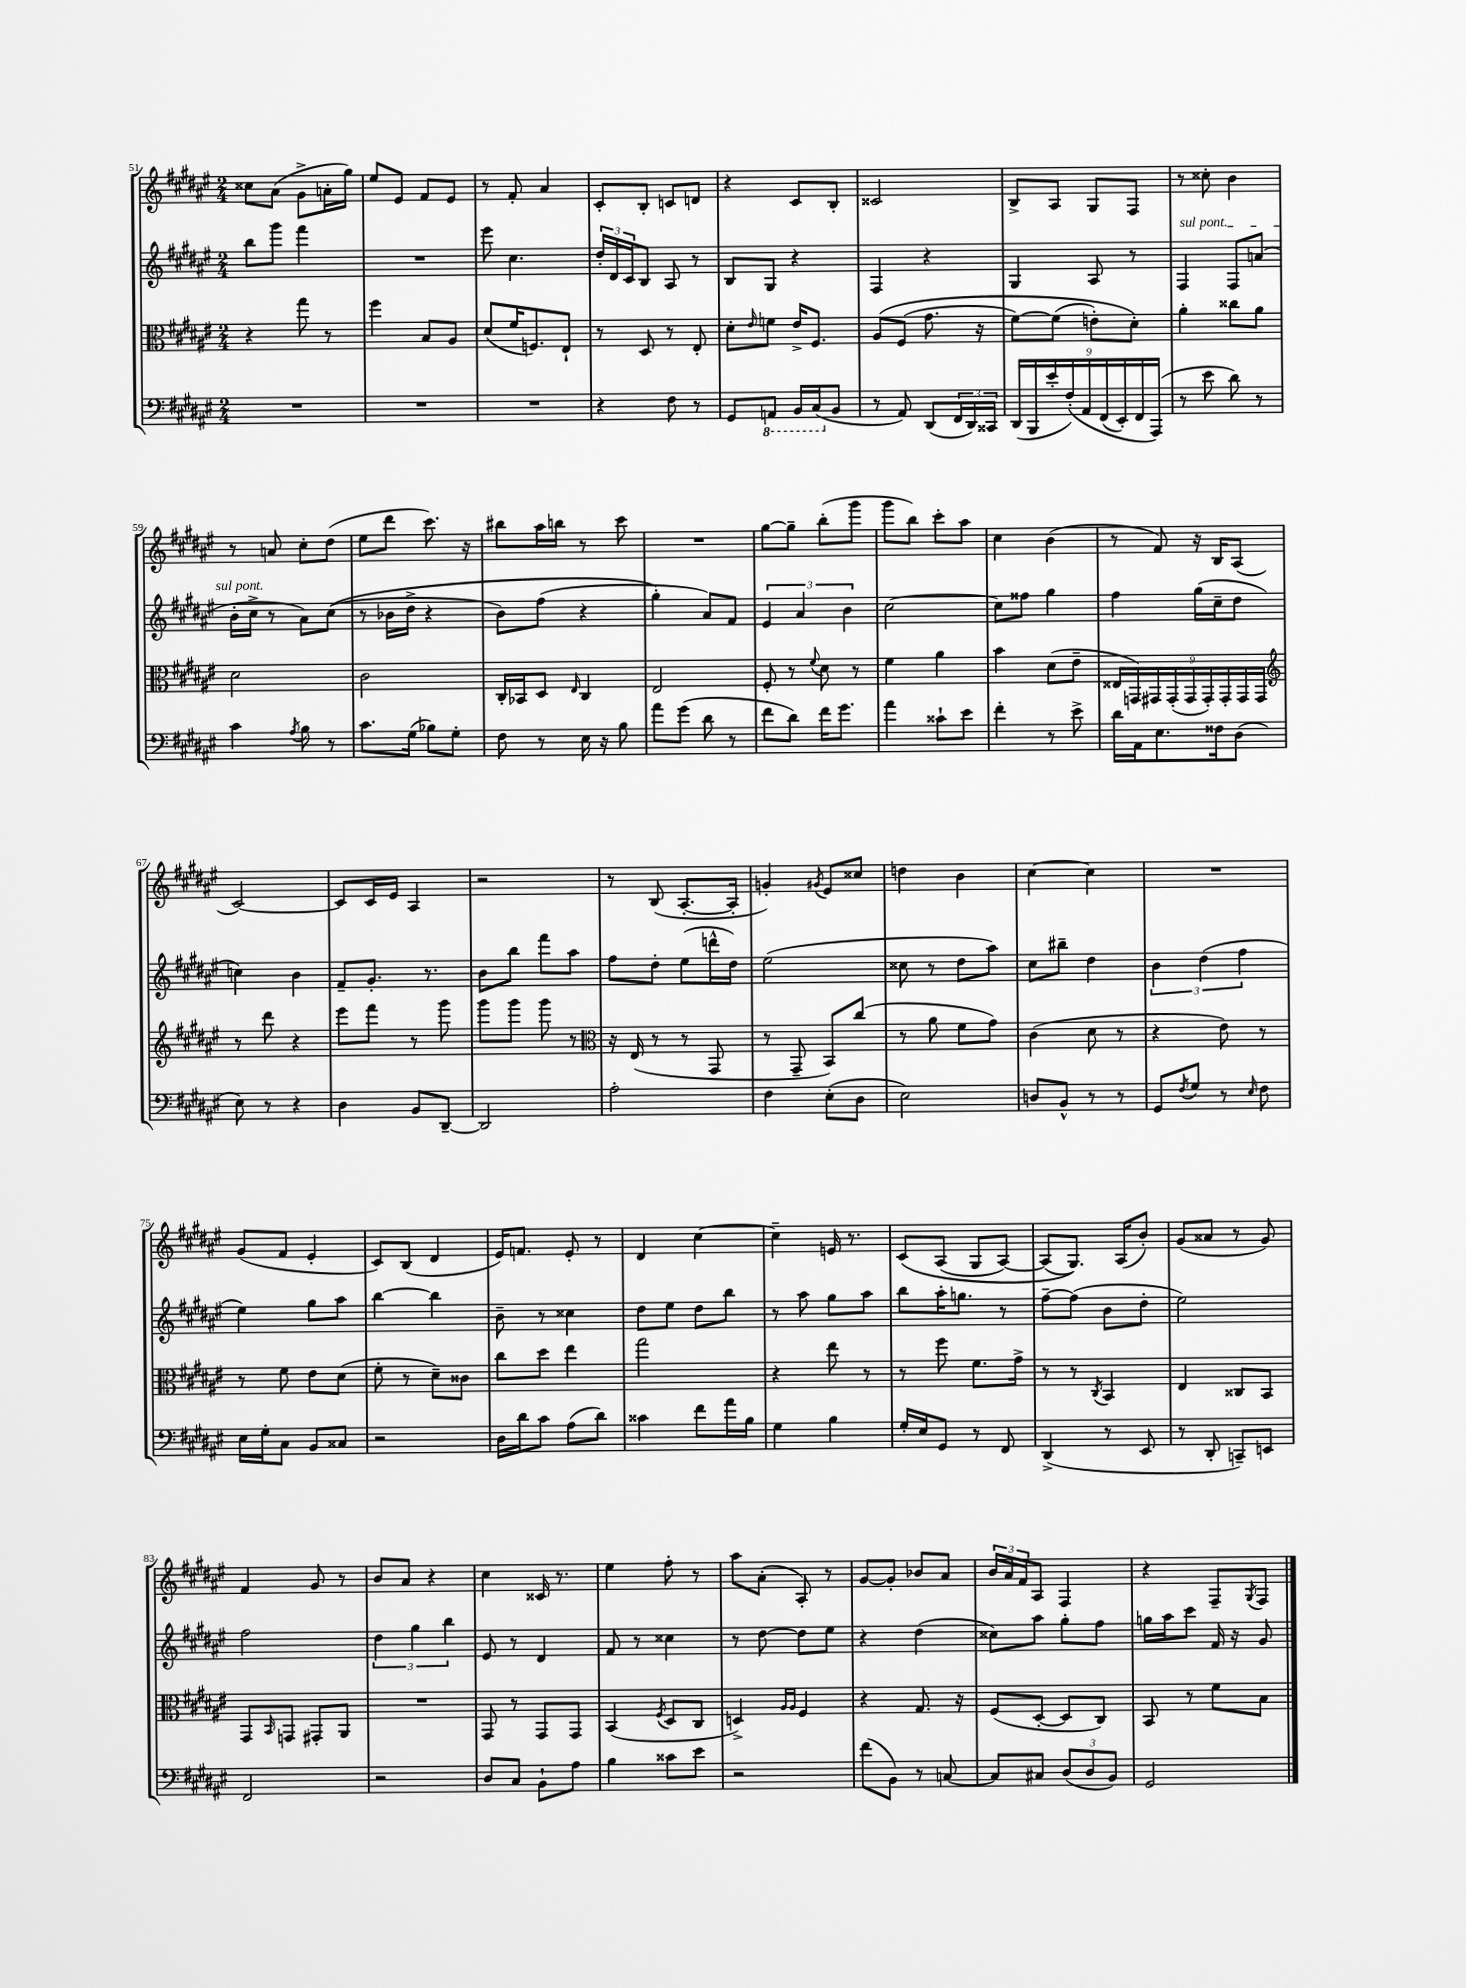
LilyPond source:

<<
\new StaffGroup <<
\new Staff = "s0" {
    \clef treble \key fis \major \numericTimeSignature \time 2/4
    cisis''8 ais'8( gis'8-> a'16-. gis''16) |
    eis''8 eis'8 fis'8 eis'8 |
    r8 fis'8-. ais'4 |
    cis'8-. b8-. c'8 d'8 |
    r4 cis'8 b8-. |
    cisis'2 |
    b8-> ais8 gis8 fis8 |
    r8 cisis''8-. b'4 |
    r8 a'8 cis''8-. dis''8( |
    eis''8 dis'''8 cis'''8.) r16 |
    bis''8 ais''16 b''16 r8 cis'''8 |
    R2 |
    gis''8~ gis''8-- b''8-.( gis'''8 |
    gis'''8 b''8) cis'''8-. ais''8 |
    cis''4 b'4( |
    r8 fis'8) r16 b16 ais8( |
    cis'2~) |
    cis'8 cis'16 eis'16 ais4 |
    r2 |
    r8 b8( ais8.~-. ais16-. |
    g'4-.) \acciaccatura { gis'8 } eis'8 cisis''8 |
    d''4 b'4 |
    cis''4~ cis''4 |
    R2 |
    gis'8( fis'8 eis'4-. |
    cis'8) b8( dis'4 |
    eis'16) f'8. eis'8-. r8 |
    dis'4 cis''4~ |
    cis''4-- e'16 r8. |
    cis'8\( ais8( gis8 ais8~) |
    ais8( gis8.)\) ais16( b'8-.) |
    gis'8( aisis'8 r8 gis'8) |
    fis'4 gis'8 r8 |
    b'8 ais'8 r4 |
    cis''4 cisis'16 r8. |
    eis''4 fis''8-. r8 |
    ais''8 ais'8-.( ais8-.) r8 |
    gis'8~ gis'8-. bes'8 ais'8 |
    \tuplet 3/2 { b'16 ais'16 fis'16 } ais8 fis4 |
    r4 fis8-- \acciaccatura { gis8 } fis8 \bar "|." |
}
\new Staff = "s1" {
    \clef treble \key fis \major \numericTimeSignature \time 2/4
    b''8 gis'''8 fis'''4 |
    R2 |
    eis'''8 cis''4. |
    \tuplet 3/2 { dis''16-. dis'16 cis'16 } b8 ais8 r8 |
    b8 gis8 r4 |
    fis4 r4 |
    gis4 ais8 r8 |
    \once \override TextSpanner.bound-details.left.text = \markup { \italic "sul pont." } fis4\startTextSpan fis8 a'8( |
    b'16-. cis''16->\stopTextSpan r8 ais'8) cis''8(\( |
    r8 bes'16 dis''16-> r4 |
    b'8) fis''8( r4 |
    gis''4-.\) ais'8) fis'8 |
    \tuplet 3/2 { eis'4 ais'4 b'4 } |
    cis''2~ |
    cis''8 fisis''8 gis''4 |
    fis''4 gis''16( cis''16-- dis''8 |
    c''4) b'4 |
    fis'8-- gis'8.-. r8. |
    b'8 b''8 fis'''8 ais''8 |
    fis''8 dis''8-. eis''8( d'''16-^ dis''16) |
    eis''2( |
    cisis''8 r8 dis''8 ais''8) |
    cis''8 bis''8-- dis''4 |
    \tuplet 3/2 { b'4 dis''4( fis''4 } |
    eis''4) gis''8 ais''8 |
    b''4~ b''4 |
    b'8-- r8 cisis''4 |
    dis''8 eis''8 dis''8 b''8 |
    r8 ais''8 gis''8 ais''8 |
    b''8 ais''16-. g''8. r8 |
    fis''8~-- fis''8( b'8 dis''8-. |
    eis''2) |
    fis''2 |
    \tuplet 3/2 { dis''4 gis''4 b''4 } |
    eis'8 r8 dis'4 |
    fis'8 r8 cisis''4 |
    r8 dis''8~ dis''8 eis''8 |
    r4 dis''4( |
    cisis''8) ais''8 gis''8-. fis''8 |
    g''16 ais''16 cis'''8 fis'16 r16 gis'8 \bar "|." |
}
\new Staff = "s2" {
    \clef alto \key fis \major \numericTimeSignature \time 2/4
    r4 gis''8 r8 |
    fis''4 b8 ais8 |
    dis'8( fis'16 f8.) eis8-! |
    r8 dis8 r8 eis8-. |
    dis'8-. \grace { eis'16 } f'8 eis'16-> fis8. |
    ais8\( fis8( gis'8. r16 |
    fis'8~) fis'8( e'8-.) dis'8-.\) |
    ais'4-. cisis''8 ais'8 |
    dis'2 |
    cis'2 |
    cis16-. bes,16 dis8 \grace { eis16 } cis4 |
    eis2 |
    fis8-. r8 \appoggiatura { fis'8 } dis'8 r8 |
    fis'4 ais'4 |
    b'4 dis'8( eis'8-- |
    \tuplet 9/8 { eisis16 g,16) gis,16 gis,16-.( gis,16 gis,16-.) gis,16-. gis,16 gis,16 } |
    \clef treble r8 dis'''8 r4 |
    eis'''8 fis'''8 r8 gis'''8 |
    gis'''8 gis'''8 gis'''8 r8 |
    \clef alto r16 eis16( r8 r8 gis,8 |
    r8 gis,8-- b,8) cis''8( |
    r8 ais'8 fis'8 gis'8) |
    cis'4( dis'8 r8 |
    r4 eis'8) r8 |
    r8 fis'8 eis'8 dis'8( |
    fis'8-. r8 dis'8--) cisis'8 |
    cis''8 dis''8 eis''4 |
    gis''2 |
    r4 eis''8 r8 |
    r8 fis''8 fis'8. gis'16-> |
    r8 r8 \acciaccatura { cis8 } b,4 |
    eis4 cisis8 b,8 |
    gis,8 \grace { b,16 } g,8 gis,8-. ais,8 |
    R2 |
    gis,8 r8 gis,8 gis,8 |
    b,4( \acciaccatura { fis8 } dis8 cis8 |
    d4->) \grace { ais16 ais16 } fis4 |
    r4 gis8. r16 |
    fis8( dis8~-. dis8 cis8) |
    b,8 r8 fis'8 b8 \bar "|." |
}
\new Staff = "s3" {
    \clef bass \key fis \major \numericTimeSignature \time 2/4
    R2 |
    R2 |
    R2 |
    r4 fis8 r8 |
    gis,8 \ottava #-1 a,,8 b,,16 cis,16( \ottava #0 b,8 |
    r8 ais,8) dis,8( \tuplet 3/2 { fis,16 dis,16) cisis,16 } |
    \tuplet 9/8 { dis,16( b,,16 eis'16-. fis16-.)\( ais,16 fis,16( eis,16-.) fis,16 ais,,16(\) } |
    r8 eis'8 dis'8) r8 |
    cis'4 \acciaccatura { ais8 } b8 r8 |
    cis'8. gis16( bes8) gis8-. |
    fis8 r8 eis16 r16 b8 |
    ais'8 gis'8( dis'8 r8 |
    fis'8 dis'8) fis'16 gis'8. |
    ais'4 cisis'8-! eis'8 |
    fis'4-. r8 eis'8-> |
    dis'16 ais,16 eis8. fisis16 dis8( |
    eis8) r8 r4 |
    dis4 b,8 dis,8~-- |
    dis,2 |
    ais2-. |
    fis4 eis8-.( dis8 |
    eis2) |
    d8 b,8-^ r8 r8 |
    gis,8 \acciaccatura { fis8 } gis8 r8 \grace { eis16 } fis8 |
    eis16 gis16-. cis8 b,8 cisis8 |
    r2 |
    dis16 dis'16 cis'8 ais8( dis'8) |
    cisis'4 fis'8 ais'16 b16 |
    gis4 b4 |
    gis16-. eis16 gis,8 r8 fis,8 |
    dis,4->( r8 eis,8 |
    r8 dis,8-. c,8--) e,8 |
    fis,2 |
    r2 |
    dis8 cis8 b,8-! ais8 |
    b4 cisis'8 eis'8 |
    r2 |
    fis'8( b,8) r8 c8~ |
    c8 cis8 \tuplet 3/2 { dis8( dis8 b,8) } |
    gis,2 \bar "|." |
}
>>
>>
\layout { \context { \Score currentBarNumber = #51 } }
